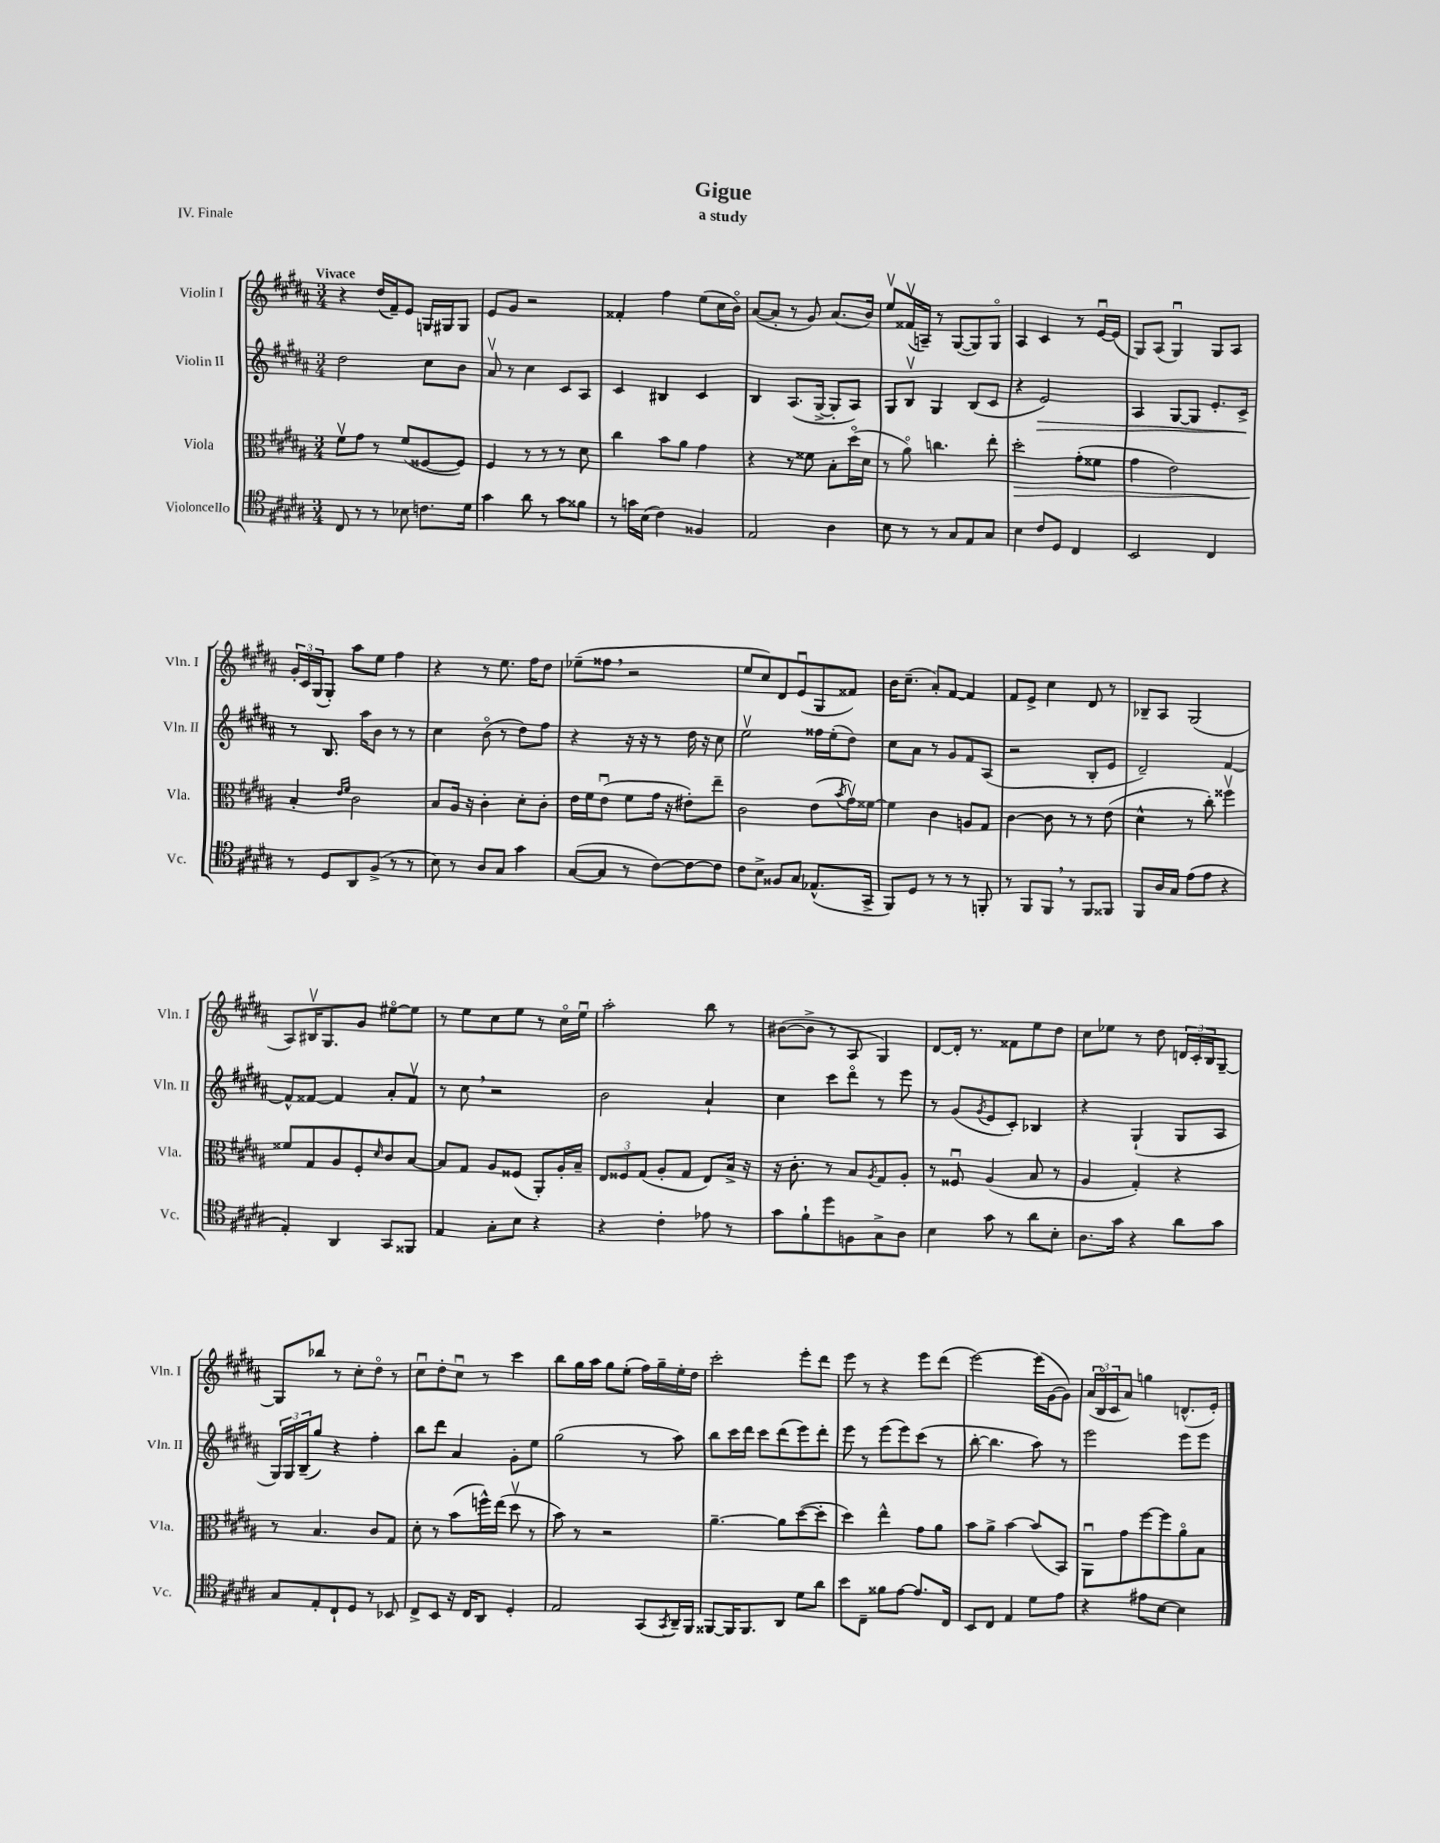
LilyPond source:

\header { title = "Gigue" subtitle = "a study" piece = "IV. Finale" }
<<
\new StaffGroup <<
\new Staff = "s0" \with { instrumentName = "Violin I" shortInstrumentName = "Vln. I" } {
    \clef treble \key b \major \numericTimeSignature \time 3/4 \tempo "Vivace"
    r4 dis''16( fis'16--) e'8 g16 gis16 gis8 |
    e'8 gis'8 r2 |
    fisis'4-. fis''4 e''8( cis''16 b'16\flageolet) |
    ais'8~( ais'8-. r8 gis'8) ais'8.( b'16) |
    e''8\upbow fisis'16\upbow( a16--) r8 gis8~( gis8) gis8\flageolet |
    ais4 cis'4 r8 e'16~\downbow e'16( |
    gis8) ais8( gis4\downbow) gis8 ais8 |
    \tuplet 3/2 { gis'16-. cis'16 gis16( } gis8-.) ais''8 e''8 fis''4 |
    r4 r8 e''8. fis''16 dis''8 |
    ees''8--( fisis''8 \breathe r2 |
    e''8 cis''8) dis'8 e'8\downbow( gis8 fisis'8) |
    b'16 cis''8.--( ais'8-.) fis'8~ fis'4 |
    fis'8 e'8-> cis''4 dis'8 r8 |
    bes8-- ais8 gis2( |
    ais8) bis16\upbow gis8. gis'8 eis''8~\flageolet eis''8 |
    r8 e''8 cis''8 e''8 r8 cis''16\flageolet e''16\downbow |
    ais''2-. b''8 r8 |
    bis'8~( bis'8-> r8 ais8 gis4) |
    dis'8~ dis'16-. r8. fisis'8 e''8 dis''8 |
    cis''8 ees''8 r8 dis''8 \tuplet 3/2 { d'16 cis'16-. b16 } gis8~-- |
    gis8 bes''8 r8 cis''8-. dis''8\flageolet r8 |
    cis''8\downbow dis''8-. cis''8\downbow r8 cis'''4 |
    b''8 gis''16 ais''16 gis''8 e''8-.( fis''16) gis''16-- e''16-. dis''16 |
    cis'''2-. e'''8-. dis'''8 |
    e'''8 r8 r4 e'''8 dis'''8( |
    e'''2~) e'''16( gis'16~ gis'8) |
    \tuplet 3/2 { ais'16( b16\flageolet cis'16 } ais'8) g''4 d'8.-^( e'16-.) \bar "|." |
}
\new Staff = "s1" \with { instrumentName = "Violin II" shortInstrumentName = "Vln. II" } {
    \clef treble \key b \major \numericTimeSignature \time 3/4
    dis''2 cis''8 b'8 |
    ais'8\upbow r8 cis''4 cis'8 ais8 |
    cis'4 bis4 cis'4 |
    b4 ais8.( gis16~-> gis8-. ais8) |
    gis8 b8\upbow gis4 b8( cis'8 |
    r4 e'2\>) |
    ais4 gis8~ gis8 e'8.-. cis'16->\! |
    r8 b8. ais''16 b'8 r8 r8 |
    cis''4 b'8\flageolet( r8 dis''8) fis''8 |
    r4 r16 r16 r8 dis''16 r16 cis''8 |
    e''2\upbow fisis''16 e''16-.( dis''8) |
    cis''8 ais'8 r8 gis'8 fis'8 ais8( |
    r2 b8-. e'8 |
    dis'2--) fis'4~ |
    fis'8-^ fisis'8~ fisis'4 ais'8-. fisis'8\upbow |
    r8 cis''8 \breathe r2 |
    b'2 ais'4-! |
    cis''4 cis'''8 dis'''8\flageolet r8 e'''8 |
    r8 gis'8( \acciaccatura { gis'8 } e'8 cis'8-.) bes4 |
    r4 gis4-!( gis8 ais8 |
    \tuplet 3/2 { gis16) gis16 b16--( } gis''8) r4 fis''4-. |
    b''8 dis'''8 ais'4 gis'8-. e''8 |
    gis''2( r8 ais''8) |
    b''8 cis'''16 dis'''16 cis'''8 dis'''8( e'''8) dis'''8-. |
    e'''8 r8 e'''8( e'''8) cis'''8( r8 |
    b''8~-. b''4. ais''8) r8 |
    e'''2 e'''8 e'''8 \bar "|." |
}
\new Staff = "s2" \with { instrumentName = "Viola" shortInstrumentName = "Vla." } {
    \clef alto \key b \major \numericTimeSignature \time 3/4
    fis'8\upbow gis'8 r8 fis'8( fisis8~ fisis8) |
    fis4 r8 r8 r8 dis'8 |
    cis''4 b'8 ais'8 gis'4 |
    r4 r8 fisis'8 b8-. dis''16\flageolet( dis'16 |
    r8 ais'8\flageolet) c''4. e''8-. |
    dis''2-.\> gis'8-.( fisis'8 |
    gis'4 e'2) |
    b4-.\! \grace { e'16 fis'16 } cis'2 |
    b8 ais16 r16 cis'4-. dis'8-. cis'8-. |
    e'16 fis'16 e'8\downbow( fis'8 gis'16 r16 eis'8-.) e''8-- |
    cis'2 e'8( \acciaccatura { b'8 } gis'16\upbow) fisis'16~ |
    fisis'4 cis'4 a8 gis8 |
    cis'4~ cis'8 r8 r8 e'8( |
    dis'4-^ r8 cis''8-.) fisis''4\upbow |
    fisis'8 gis8 ais8 fis8-. \grace { dis'16 } cis'8 b8~ |
    b8 gis8 ais8 fisis8( ais,8-.) ais16-. b16-- |
    \tuplet 3/2 { e8 fisis8 gis8( } ais8-. gis8 e8) b16-> r16 |
    r16 cis'8.-. r8 b8 \acciaccatura { ais8 } gis8 ais8-. |
    r8 fisis8\downbow ais4( b8 r8 |
    ais4 gis4-.) r4 |
    r8 b4. cis'8 gis8 |
    dis'8-. r8 b'8( f''16-^) e''16( dis''8\upbow r8 |
    b'8) r8 r2 |
    ais'4.~-- ais'8 dis''8~( dis''8-. |
    dis''4) e''4-^ gis'8 ais'8 |
    b'8 ais'8-> b'4~ b'8( b,8) |
    ais,8\downbow gis'8 fis''8~ fis''8 ais'8\flageolet b8 \bar "|." |
}
\new Staff = "s3" \with { instrumentName = "Violoncello" shortInstrumentName = "Vc." } {
    \clef tenor \key b \major \numericTimeSignature \time 3/4
    cis8 r8 r8 bes8 c'8. dis'16 |
    gis'4 ais'8 r8 gis'8 fisis'8 |
    r8 g'16 b16( cis'4) fisis4 |
    e2 ais4 |
    b8 r8 r8 gis8 e8 gis8 |
    b4 cis'8 dis8 cis4 |
    b,2 cis4 |
    r8 dis8 ais,8 fis8->( r8 r8 |
    b8) r8 ais8 gis8 gis'4 |
    gis8~( gis8 r8 cis'8~) cis'8~ cis'8 |
    cis'8 b8-> fisis8 gis8 ees8.-^( gis,16-> |
    fis,8) dis8 r8 r8 r8 f,8-. |
    r8 fis,8 fis,8 \breathe r8 fis,8 fisis,8 |
    fis,8 ais16 gis16 e'8( e'8 r4 |
    e4-.) ais,4 gis,8 fisis,8 |
    e4 gis8-. b8 r4 |
    r4 cis'4-. ees'8 r8 |
    gis'8 fis'8-! dis''8 f8 gis8-> ais8 |
    b4 gis'8 r8 ais'8 b8-. |
    ais8. gis'16 r4 ais'8 gis'8 |
    gis8 e8-. cis8-! dis8 r8 bes,8 |
    cis8-> b,8 r16 cis16 ais,8 dis4-. |
    e2 gis,8( \acciaccatura { gis,8 } ais,16--) fis,16 |
    fisis,8~ fisis,16 fisis,8. ais,8 dis'8 ais'8 |
    b'8 cis8-- fisis'8 e'8~ e'8. cis16 |
    b,8 cis8 e4 dis'8 e'8 |
    r4 eis'8 b8~ b4 \bar "|." |
}
>>
>>
\layout { \context { \Score \remove "Bar_number_engraver" } }
